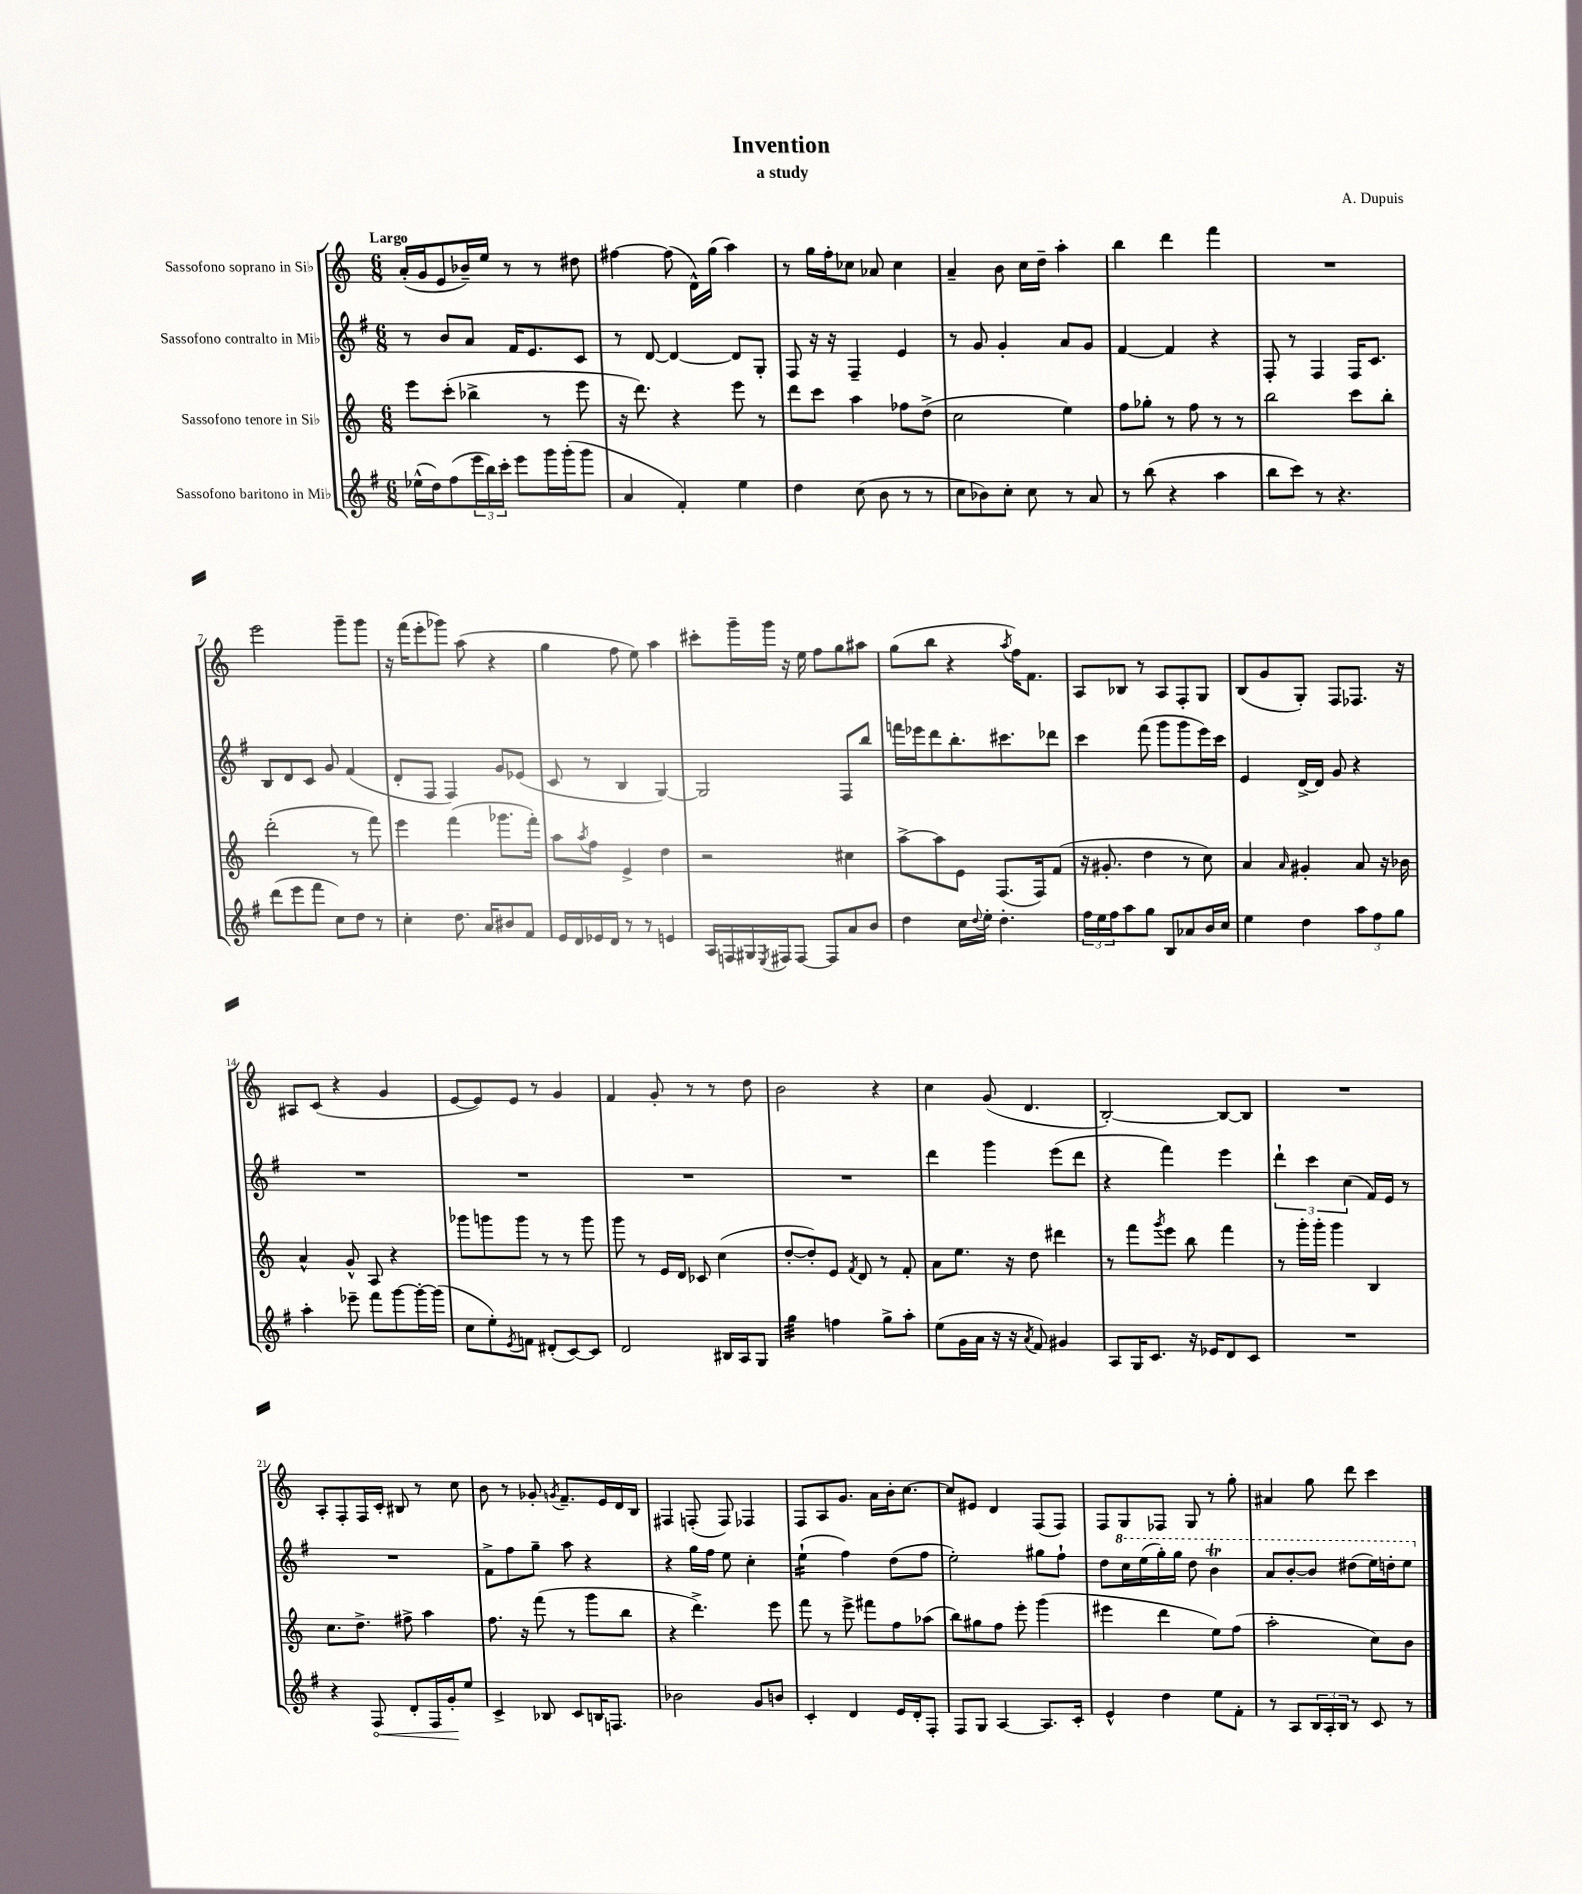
\header { title = "Invention" composer = "A. Dupuis" subtitle = "a study" }
<<
\new StaffGroup <<
\new Staff = "s0" \with { instrumentName = "Sassofono soprano in Sib" } {
    \clef treble \key c \major \numericTimeSignature \time 6/8 \tempo "Largo"
    a'16-.( g'16 e'8 bes'16--) e''16 r8 r8 dis''8 |
    fis''4~ fis''8( d'16-^) g''16( a''4) |
    r8 g''16 f''16-. ces''8 aes'8 ces''4 |
    a'4-- b'8 c''16 d''16-- a''4-. |
    b''4 d'''4 f'''4 |
    R2. |
    e'''2 g'''8-- g'''8 |
    r16 f'''16( e'''8-. ges'''8) a''8( r4 |
    g''4 f''8 e''8) a''4 |
    cis'''8-. g'''16-- g'''16 r16 e''16 f''8 g''8 ais''8 |
    g''8( b''8 r4 \acciaccatura { a''8 } f''16) f'8. |
    a8 bes8 r8 a8 f8-. g8 |
    b8( g'8 g8-.) f8 fes8. r16 |
    ais8 c'8( r4 g'4 |
    e'8~ e'8) e'8 r8 g'4 |
    f'4 g'8-. r8 r8 d''8 |
    b'2 r4 |
    c''4 g'8( d'4. |
    b2~-.) b8~ b8 |
    R2. |
    a8-. f8-. f16 c'16-. bis8 r8 c''8 |
    b'8 r8 ges'8-. \acciaccatura { g'8 } f'8.-- e'16 d'16 b16 |
    fis4 f8-.( f8) fes4 |
    f8 a8 g'8. a'16 b'16-. c''8.~ |
    c''8 eis'8 d'4 f8( f8) |
    f8 g8 fes8 g8 r8 g''8-. |
    ais'4 g''8 d'''8 c'''4 \bar "|." |
}
\new Staff = "s1" \with { instrumentName = "Sassofono contralto in Mib" } {
    \clef treble \key g \major \numericTimeSignature \time 6/8
    r8 b'8 a'8 fis'16 e'8. c'8 |
    r8 d'8~ d'4~ d'8 g8-. |
    fis8 r16 r16 fis4-- e'4 |
    r8 g'8 g'4-. a'8 g'8 |
    fis'4~ fis'4 r4 |
    fis8-. r8 fis4 fis16 c'8. |
    b8 d'8 c'8 g'8 fis'4( |
    d'8-. fis8 fis4) g'8 ees'8( |
    c'8 r8 b4 g4~) |
    g2 fis8 b''8 |
    f'''16 ees'''16 d'''8 b''8.-. cis'''8. des'''8 |
    c'''4 fis'''8( g'''8 g'''8 e'''16) c'''16 |
    e'4 d'16~-> d'16 g'8 r4 |
    R2. |
    R2. |
    R2. |
    R2. |
    d'''4 g'''4 e'''8( d'''8 |
    r4 fis'''4) e'''4 |
    \tuplet 3/2 { d'''4-! c'''4 c''4( } fis'16) e'16 r8 |
    R2. |
    fis'8-> fis''8 g''8-- a''8 r4 |
    r4 g''16 fis''16 e''8 c''4-. |
    e''4:16-!( fis''4) d''8( fis''8 |
    e''2-.) gis''8 fis''8-! |
    d''8 \ottava #1 c'''16 e'''16( g'''16-.) g'''16 d'''8 b''4\trill |
    a''8 b''8~-. b''8 dis'''8( e'''16) d'''16-. e'''8 \ottava #0 \bar "|." |
}
\new Staff = "s2" \with { instrumentName = "Sassofono tenore in Sib" } {
    \clef treble \key c \major \numericTimeSignature \time 6/8
    e'''8 c'''8-.( bes''4-> r8 e'''8 |
    r16 d'''8.) r4 e'''8 r8 |
    d'''8 c'''8 a''4 fes''8 d''8->( |
    c''2 e''4) |
    f''8 ges''8-. r8 f''8 r8 r8 |
    b''2 c'''8 b''8-. |
    d'''2-.( r8 f'''8) |
    e'''4 f'''4( ges'''8. f'''16-.) |
    a''8 \acciaccatura { a''8 } f''8 e'4-> d''4 |
    r2 cis''4 |
    a''8~-> a''8 e'8 f8.( f16) f'8( |
    r16 gis'8.-. d''4 r8 c''8) |
    a'4 \grace { a'16 } gis'4-. a'8 r16 bes'16 |
    a'4-^ g'8-^ a8 r4 |
    ges'''8 g'''8 g'''8 r8 r8 g'''8 |
    g'''8 r8 e'16 d'16 ces'8 c''4( |
    d''8~-. d''8-.) e'8 \acciaccatura { f'8 } d'8 r8 f'8-. |
    a'8 e''8. r16 d''8 dis'''4 |
    r8 f'''8 \acciaccatura { g'''8 } e'''8 b''8 f'''4 |
    r8 g'''16-. g'''16-. g'''4 b4 |
    c''8. d''8.-> fis''8-> a''4 |
    f''8. r16 f'''8( r8 g'''8 b''8 |
    r4 d'''4.->) e'''8 |
    f'''8 r8 e'''8-> fis'''8 f''8 aes''8( |
    b''8) gis''8 f''8 e'''8-. g'''4( |
    eis'''4 d'''4 e''8) f''8( |
    a''2-. c''8) b'8 \bar "|." |
}
\new Staff = "s3" \with { instrumentName = "Sassofono baritono in Mib" } {
    \clef treble \key g \major \numericTimeSignature \time 6/8
    ees''16-^( d''16) fis''8( \tuplet 3/2 { e'''16 b''16) c'''16-. } e'''8 g'''16 g'''16-.( g'''8 |
    a'4 fis'4-.) e''4 |
    d''4 c''8( b'8 r8 r8 |
    c''8 bes'8) c''8-. c''8 r8 a'8 |
    r8 b''8( r4 a''4 |
    b''8 c'''8) r8 r4. |
    d'''8( e'''8 fis'''8 c''8) d''8 r8 |
    c''4-. d''8. a'16 bis'8 fis'8 |
    e'16 d'16 ees'16 d'16 r8 r8 e'4 |
    a16 f16 gis16 \acciaccatura { e8 } fis16 fis8~ fis8 a'8 b'8 |
    d''4 c''16 \appoggiatura { d''8 } e''16-. d''4.-. |
    \tuplet 3/2 { fis''16 e''16 fis''16 } a''8 g''8 b8 aes'8 b'16 c''16 |
    e''4 d''4 \tuplet 3/2 { a''8 fis''8 g''8 } |
    a''4-. ees'''8-- fis'''8 g'''8~ g'''16~-. g'''16( |
    c''8 e''8-.) \acciaccatura { e'8 } f'8 dis'8-.( c'8~) c'8 |
    d'2 bis16 a16 g8 |
    g''4:32 f''4 g''8-> a''8-. |
    e''8( g'16 a'16 r16 r16 \acciaccatura { a'8 } fis'8) gis'4 |
    a8 g16 c'8. r16 ees'16 d'8 c'8 |
    R2. |
    r4 \once \override Hairpin.circled-tip = ##t fis8\< d'8-. fis16 g'16-.\! e''8 |
    c'4-> bes8 c'8 b16 f8. |
    bes'2 g'8 b'8 |
    c'4-. d'4 e'16 d'16-. fis8-. |
    fis8 g8 a4~ a8. c'16-. |
    e'4-^ d''4 e''8 fis'8-. |
    r8 a8 \tuplet 3/2 { b16 a16-. b16 } r8 c'8 r8 \bar "|." |
}
>>
>>
